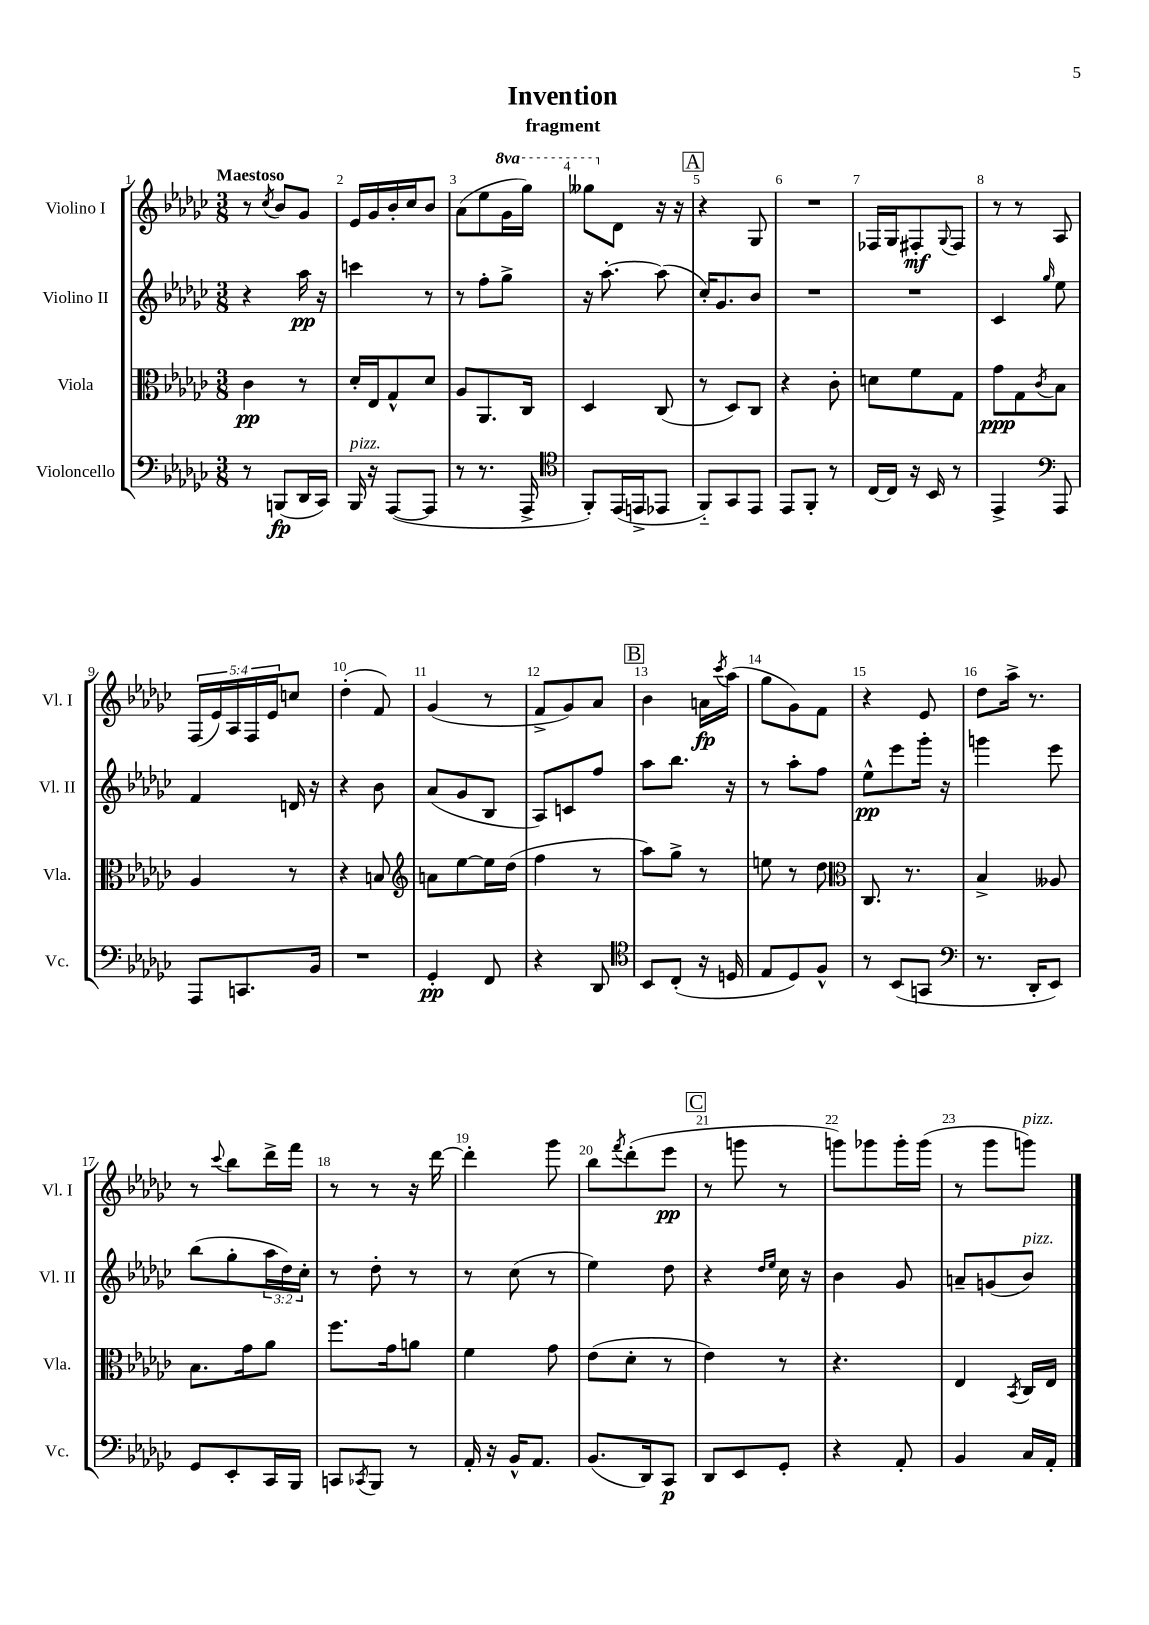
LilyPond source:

\header { title = "Invention" subtitle = "fragment" }
<<
\new StaffGroup <<
\new Staff = "s0" \with { instrumentName = "Violino I" shortInstrumentName = "Vl. I" } {
    \clef treble \key ges \major \numericTimeSignature \time 3/8 \override Staff.TupletNumber.text = #tuplet-number::calc-fraction-text \set Staff.ottavationMarkups = #ottavation-simple-ordinals \tempo "Maestoso"
    r8 \acciaccatura { ces''8 } bes'8 ges'8 |
    ees'16 ges'16 bes'16-. ces''16 bes'8 |
    aes'8( ees''8 \ottava #1 ges''16 ges'''16) |
    geses'''8 \ottava #0 des'8 r16 r16 |
    \mark \markup { \box "A" } r4 ges8 |
    R4. |
    fes16 ges16 fis8-.\mf \appoggiatura { ges8 } fis8 |
    r8 r8 aes8 |
    \tuplet 5/4 { f16( ees'16) aes16 f16 ees'16 } c''8 |
    des''4-.( f'8) |
    ges'4( r8 |
    f'8-> ges'8) aes'8 |
    \mark \markup { \box "B" } bes'4 a'16\fp \acciaccatura { ces'''8 } aes''16( |
    ges''8 ges'8) f'8 |
    r4 ees'8 |
    des''8 aes''16-> r8. |
    r8 \appoggiatura { ces'''8 } bes''8 des'''16-> f'''16 |
    r8 r8 r16 des'''16~ |
    des'''4-. ges'''8 |
    bes''8 \acciaccatura { f'''8 } des'''8-.( ees'''8\pp |
    \mark \markup { \box "C" } r8 g'''8 r8 |
    g'''8) ges'''8 ges'''16-. ges'''16( |
    r8 ges'''8 g'''8^\markup { \italic "pizz." }) \bar "|." |
}
\new Staff = "s1" \with { instrumentName = "Violino II" shortInstrumentName = "Vl. II" } {
    \clef treble \key ges \major \numericTimeSignature \time 3/8 \override Staff.TupletNumber.text = #tuplet-number::calc-fraction-text
    r4 aes''16\pp r16 |
    c'''4 r8 |
    r8 f''8-. ges''8-> |
    r16 aes''8.~-. aes''8( |
    \mark \markup { \box "A" } ces''16-.) ges'8. bes'8 |
    R4. |
    R4. |
    ces'4 \grace { ges''16 } ees''8 |
    f'4 d'16 r16 |
    r4 bes'8 |
    aes'8( ges'8 bes8 |
    aes8) c'8 f''8 |
    \mark \markup { \box "B" } aes''8 bes''8. r16 |
    r8 aes''8-. f''8 |
    ees''8-^\pp ees'''8 ges'''16-. r16 |
    g'''4 ees'''8 |
    bes''8( ges''8-. \tuplet 3/2 { aes''16 des''16) ces''16-. } |
    r8 des''8-. r8 |
    r8 ces''8( r8 |
    ees''4) des''8 |
    \mark \markup { \box "C" } r4 \grace { des''16 ees''16 } ces''16 r16 |
    bes'4 ges'8 |
    a'8-- g'8( bes'8^\markup { \italic "pizz." }) \bar "|." |
}
\new Staff = "s2" \with { instrumentName = "Viola" shortInstrumentName = "Vla." } {
    \clef alto \key ges \major \numericTimeSignature \time 3/8
    ces'4\pp r8 |
    des'16-. ees16 ges8-^ des'8 |
    aes8 aes,8. ces16 |
    des4 ces8( |
    \mark \markup { \box "A" } r8 des8) ces8 |
    r4 ces'8-. |
    d'8 f'8 ges8 |
    ges'8\ppp ges8 \acciaccatura { ces'8 } bes8 |
    aes4 r8 |
    r4 b8 |
    \clef treble a'8 ees''8~ ees''16 des''16( |
    f''4 r8 |
    \mark \markup { \box "B" } aes''8) ges''8-> r8 |
    e''8 r8 des''8 |
    \clef alto ces8. r8. |
    bes4-> aeses8 |
    bes8. ges'16 aes'8 |
    f''8. ges'16 a'8 |
    f'4 ges'8 |
    ees'8( des'8-. r8 |
    \mark \markup { \box "C" } ees'4) r8 |
    r4. |
    ees4 \acciaccatura { bes,8 } ces16 ees16 \bar "|." |
}
\new Staff = "s3" \with { instrumentName = "Violoncello" shortInstrumentName = "Vc." } {
    \clef bass \key ges \major \numericTimeSignature \time 3/8
    r8 b,,8\fp( des,16 ces,16) |
    bes,,16^\markup { \italic "pizz." } r16 aes,,8~( aes,,8 |
    r8 r8. aes,,16-> |
    \clef tenor f,8-.) ees,16( e,16-> ees,8 |
    \mark \markup { \box "A" } f,8-_) ges,8 ees,8 |
    ees,8 f,8-. r8 |
    ces16~ ces16 r16 bes,16 r8 |
    ees,4-> \clef bass aes,,8 |
    aes,,8 c,8. bes,16 |
    R4. |
    ges,4-.\pp f,8 |
    r4 des,8 |
    \mark \markup { \box "B" } \clef tenor bes,8 ces8-.( r16 d16 |
    ees8 des8) f8-^ |
    r8 bes,8( g,8 |
    \clef bass r8. des,16-. ees,8) |
    ges,8 ees,8-. ces,16 bes,,16 |
    c,8 \acciaccatura { ces,8 } bes,,8 r8 |
    aes,16-. r16 bes,16-^ aes,8. |
    bes,8.( des,16) ces,8\p |
    \mark \markup { \box "C" } des,8 ees,8 ges,8-. |
    r4 aes,8-. |
    bes,4 ces16 aes,16-. \bar "|." |
}
>>
>>
\layout { \context { \Score \override BarNumber.break-visibility = ##(#f #t #t) barNumberVisibility = #all-bar-numbers-visible } }
